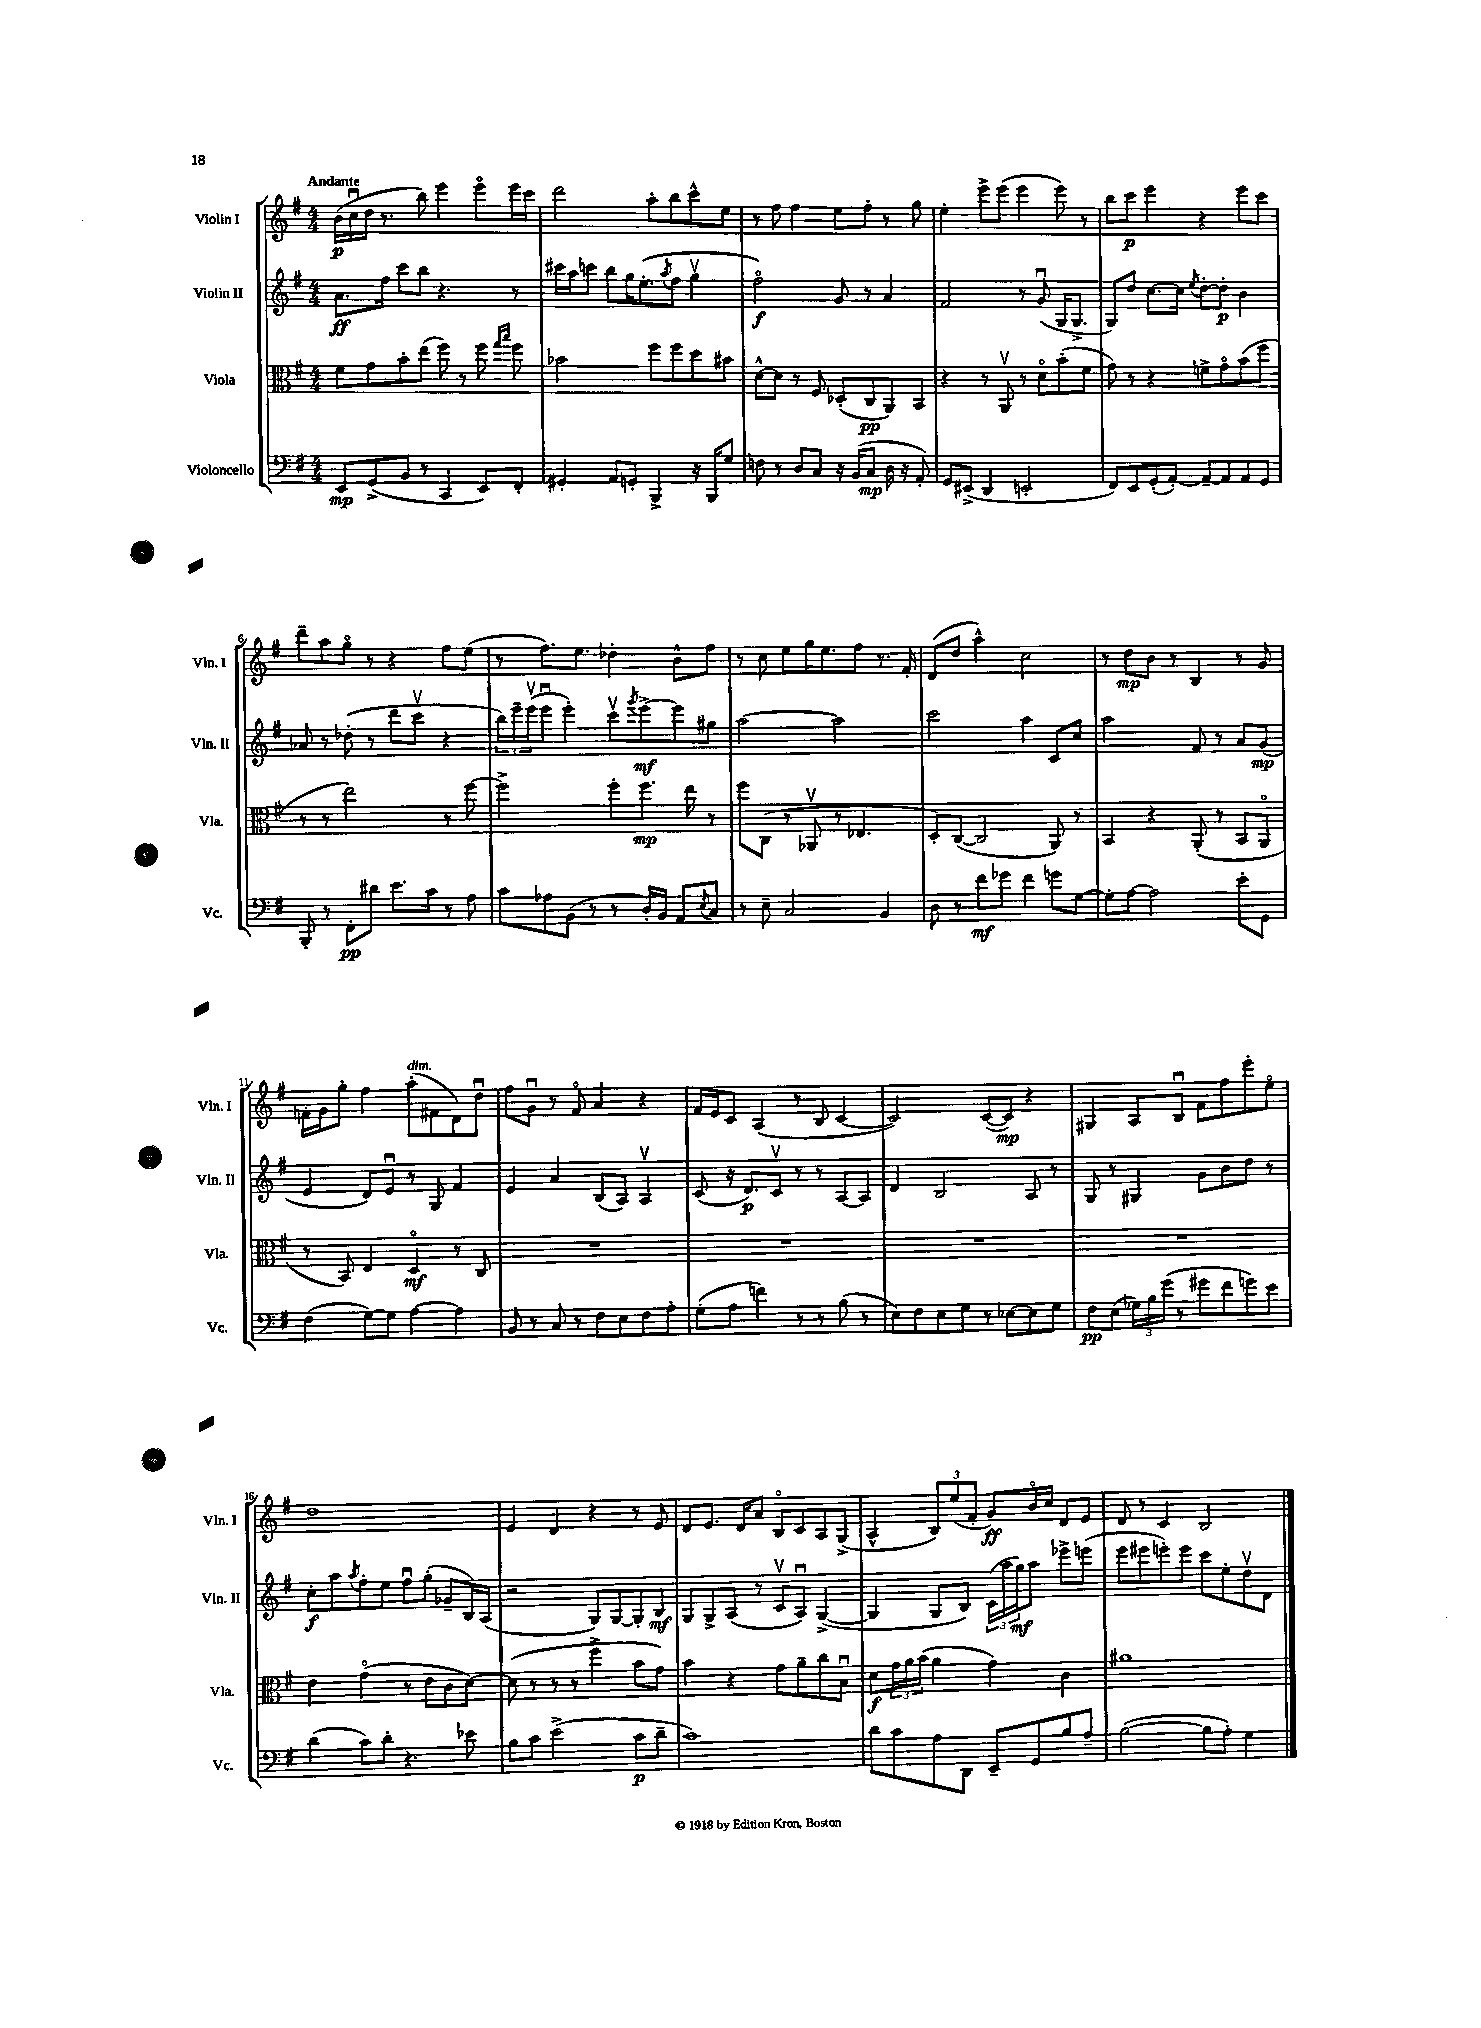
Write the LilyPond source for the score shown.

<<
\new StaffGroup <<
\new Staff = "s0" \with { instrumentName = "Violin I" shortInstrumentName = "Vln. I" } {
    \clef treble \key g \major \numericTimeSignature \time 4/4 \tempo "Andante"
    b'16\p( c''16\downbow d''16 r8. b''8) e'''4 e'''8\flageolet e'''16 c'''16 |
    d'''2 a''8-. b''8 c'''8-^ e''8 |
    r8 fis''8 fis''4 e''8 fis''8-. r8 g''8 |
    e''4-. e'''8-> e'''8( e'''4 e'''8) r8 |
    b''8 c'''8\p e'''4 r4 e'''8 c'''8 |
    d'''8-- a''8 g''8\flageolet r8 r4 fis''8 e''8( |
    r8 fis''8.) e''8. des''4-. b'8-^ fis''8 |
    r8 c''8 e''8 g''16 e''8. fis''8 r8. fis'16-. |
    d'8( d''8 a''4-^) c''2 |
    r8 d''8\mp b'8 r8 b4 r8 g'8 |
    f'16-. g'16 g''8-. fis''4 a''8-.^\markup { \italic "dim." }( fis'8 d'8) d''8\downbow |
    fis''8 g'8\downbow r8 fis'8\flageolet a'4 r4 |
    fis'16 e'16 c'8 a4( r8 b8 c'4~ |
    c'2) c'8~( c'8\mp) r4 |
    gis4 a8 b8\downbow fis'8 fis''8 e'''8-. e''8\flageolet |
    d''1 |
    e'4 d'4 r4 r8 e'8 |
    d'8 e'8. d'16 a'8 b8\flageolet c'8 a8 g8->( |
    a4-^ \tuplet 3/2 { b8) e''8( fis'8-. } g'8\ff) b'16\flageolet c''16 d'8 e'8 |
    d'8 r8 c'4 b2 \bar "|." |
}
\new Staff = "s1" \with { instrumentName = "Violin II" shortInstrumentName = "Vln. II" } {
    \clef treble \key g \major \numericTimeSignature \time 4/4
    a'8.\ff fis''16 c'''8 b''8 r4. r8 |
    cis'''16 a''16 c'''8 b''8 g''16 e''8.-.( \acciaccatura { a''8 } fis''8 g''4\upbow |
    fis''2\flageolet\f) g'8 r8 a'4 |
    fis'2 r8 g'8\downbow( g16 g8.-> |
    g8) d''8 c''8.~ c''16 \acciaccatura { e''8 } d''8~-. d''8-.\p b'4 |
    aes'8 r8 des''8-.( r8 d'''8 c'''8\upbow r4 |
    \tuplet 3/2 { b''16) e'''16-- e'''16\upbow( } e'''8\downbow e'''4-.) c'''8\upbow \acciaccatura { g'''8 } e'''8~->\mf e'''8 gis''8 |
    a''2~ a''2 |
    c'''2 a''4 c'8 c''8 |
    a''2 fis'8 r8 a'8 g'8\mp( |
    e'4 d'8) e'8\downbow r8 g8 fis'4 |
    e'4 a'4 b8( a8) a4\upbow |
    c'8( r16 d'8.\p) c'8\upbow r8 r8 a8~ a8 |
    d'4 b2 a8 r8 |
    g8 r8 gis4 g'8 b'8 d''8 r8 |
    c''8-.\f a''8 \acciaccatura { a''8 } fis''8-. e''8 fis''8\downbow g''8-.( ges'8-- b16) a16( |
    r2 g8) g8~ g8-. b8\mf |
    g8 g8-> a8( r8 c'8\upbow a8\downbow) g4~->( |
    g4 g8 b8) \tuplet 3/2 { c'16( a''16 g''16\mf) } a''8 ees'''8-> e'''8( |
    e'''8 eis'''8 e'''8-.) e'''8 c'''8 e''8-. d''8\upbow d'8 \bar "|." |
}
\new Staff = "s2" \with { instrumentName = "Viola" shortInstrumentName = "Vla." } {
    \clef alto \key g \major \numericTimeSignature \time 4/4
    fis'8 g'8 b'8-. e''8( fis''8) r8 fis''8 \grace { g''16 b''16 } fis''8 |
    bes'2 fis''8 fis''8 d''8 bis'8 |
    d'8~-^ d'8 r8 fis8 des8-.( c8\pp a,8) b,8 |
    r4 r8 a,8\upbow r8 d'8\flageolet b'8-.( fis'8 |
    g'8) r8 r4 f'8-> g'8\flageolet b'8( fis''8 |
    r8 r8 e''2) r8 fis''8~ |
    fis''2-> fis''8-. fis''8.\mp e''16 r8 |
    fis''8 c8( r8 aes,8\upbow r8 ees4. |
    d8-.) c8~( c2 a,8) r8 |
    b,4 r4 a,8-.( r8 b,8 a,8\flageolet |
    r8 b,8) e4 d4\flageolet\mf r8 c8 |
    R1 |
    R1 |
    R1 |
    R1 |
    e'4 g'4\flageolet( r8 e'8 c'8 d'8~) |
    d'8( r8 r8 r8 fis''4-> b'8 g'8) |
    b'4 r4 g'8 a'8-- c''8 b8\downbow |
    d'8\f \tuplet 3/2 { g'16 a'16 b'16( } a'4 g'4) c'4 |
    ais'1 \bar "|." |
}
\new Staff = "s3" \with { instrumentName = "Violoncello" shortInstrumentName = "Vc." } {
    \clef bass \key g \major \numericTimeSignature \time 4/4
    e,8\mp g,8->( b,8 r8 c,4 e,8) fis,8-. |
    gis,4-. a,8 g,8-. b,,4-> r16 b,,16 g8 |
    f8 r8 d8 c8 r16 b,16( c8\mp d16 r16 a,8-.) |
    g,8 eis,8->( d,4 e,2-. |
    fis,8) e,8 g,8-.( a,8~-.) a,8~-- a,8 a,8 g,8 |
    b,,8-. r8 fis,8-.\pp dis'8 e'8. c'16 r8 a8 |
    c'8 aes8 b,8( r8 r8 d16-.) b,16 a,8 \acciaccatura { e8 } c8 |
    r8 e8-- c2 b,4 |
    d8 r8 fis'8\mf ges'8 fis'4 g'8 g8~ |
    g8-. a8~ a2 e'8-. g,8 |
    fis4( g8~) g8 a4~ a4 |
    b,8 r8 c8 r8 fis8 e8 fis8 a8-. |
    g8-.( a8 f'4) r8 r8 b8( r8 |
    e8) fis8 e8 g8 r8 ees8~ ees8 g8 |
    fis8\pp e8( \tuplet 3/2 { ges16) b16 g'16( } r8 gis'8 fis'8 g'8) e'8 |
    d'4( c'8) d'8-. r4. ees'8 |
    b8 c'8 e'2->( c'8\p d'8-- |
    c'1) |
    d'8 c'8 a8 d,8 e,8-- g,8 b8 a8-- |
    b2~( b8 a8-.) g4 \bar "|." |
}
>>
>>
